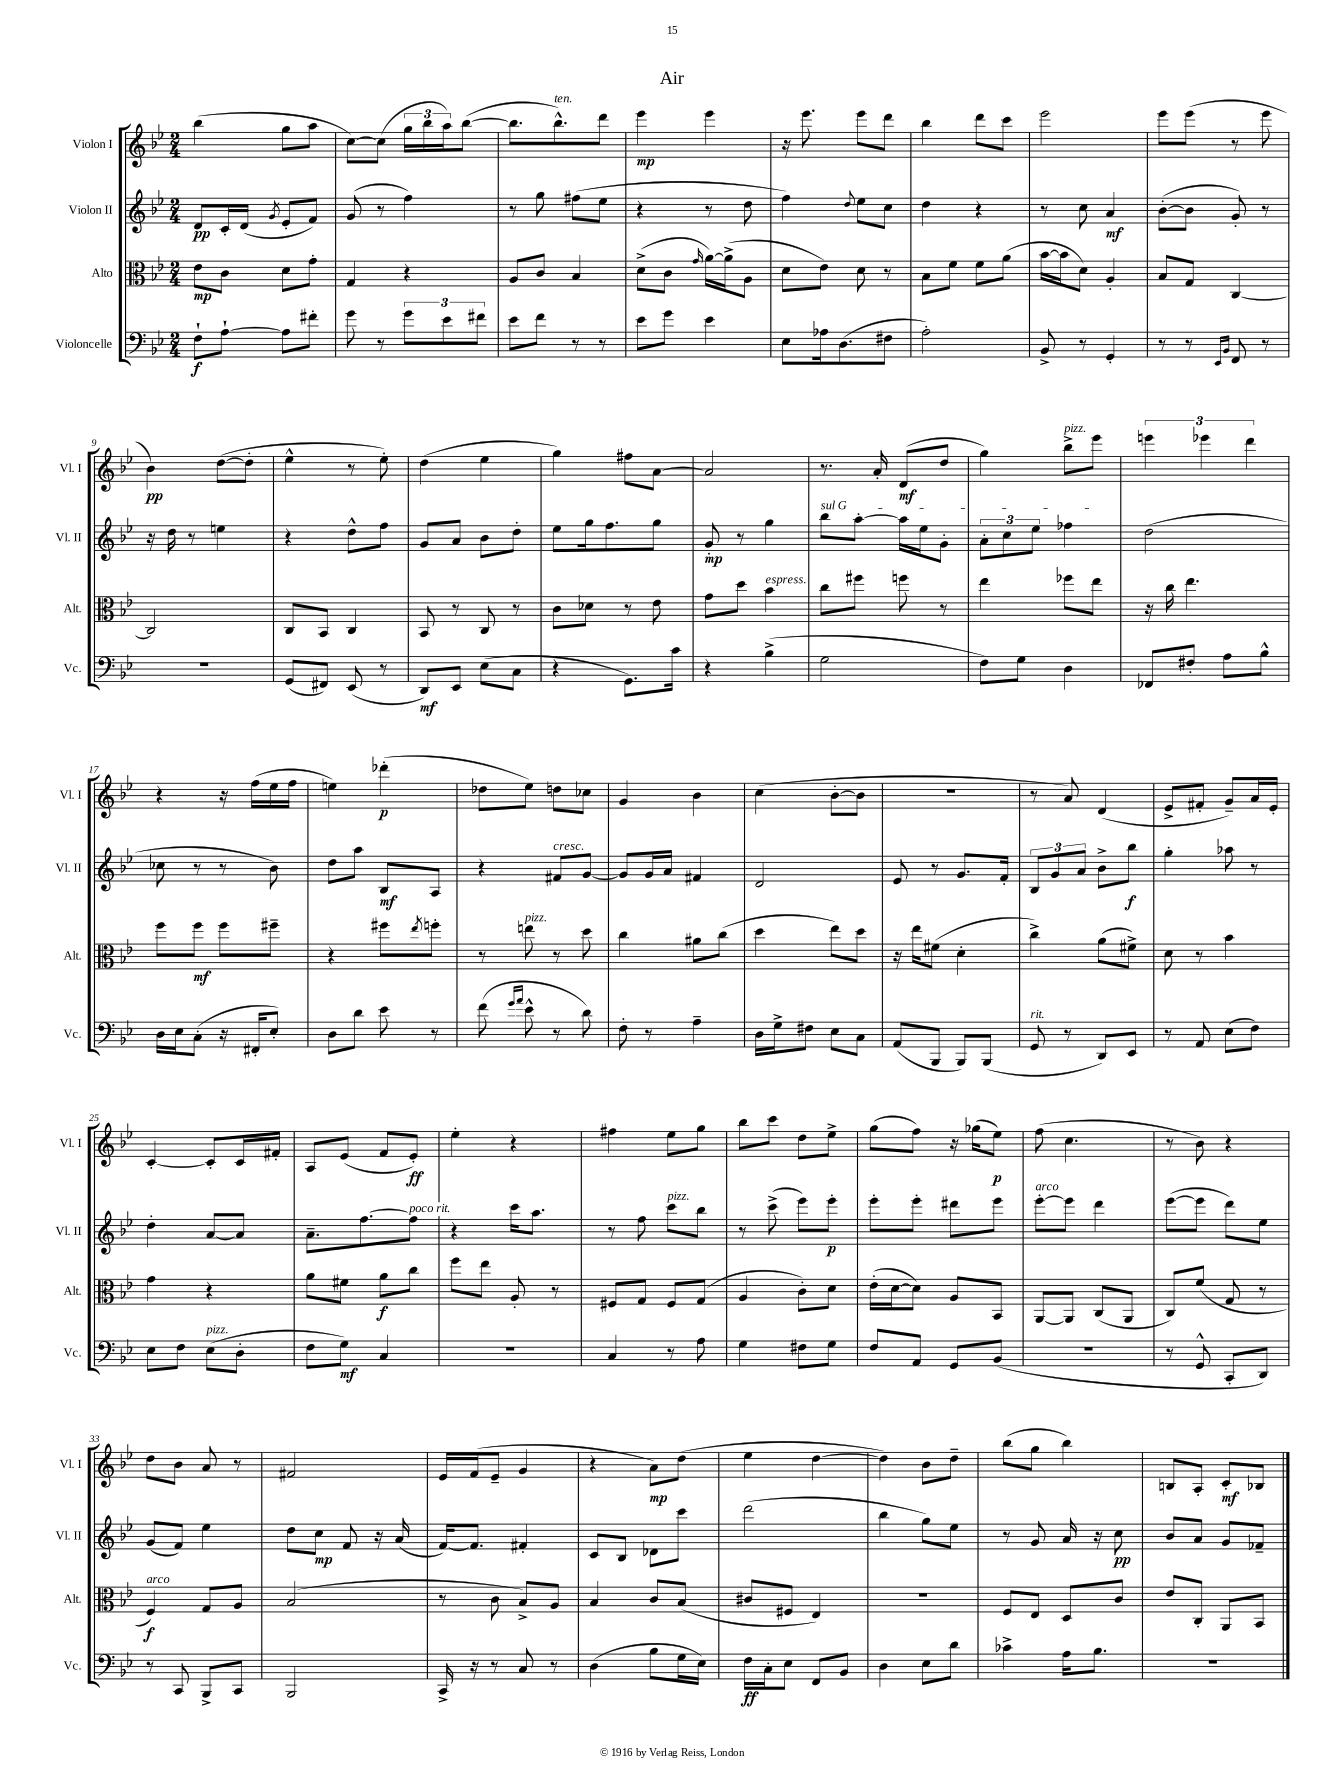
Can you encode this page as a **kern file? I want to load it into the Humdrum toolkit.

**kern	**kern	**kern	**kern
*staff4	*staff3	*staff2	*staff1
*clefF4	*clefC3	*clefG2	*clefG2
*k[b-e-]	*k[b-e-]	*k[b-e-]	*k[b-e-]
*M2/4	*M2/4	*M2/4	*M2/4
8F`	8e-	8d	(4bb-
[8A`	8c	16c'	.
.	.	(16d	.
.	.	8qg	.
8A]	8d	8e-'	8gg
8f#'	8g'	8f)	8aa
=	=	=	=
8g	4G	(8g	[8cc)
8r	.	8r	(8cc]
12g	4r	4ff)	24gg
.	.	.	24bb-
12e-	.	.	24aa)
.	.	.	([8bb-
12f#	.	.	.
=	=	=	=
8e-	8A	8r	8.bb-]
8f	8c	8gg	.
.	.	.	8.bb-^^)
8r	4B-	(8ff#	.
8r	.	8ee-	8ddd
=	=	=	=
8e-	(8d^	4r	4eee-
8g	8c	.	.
.	16qqg	.	.
4e-	[16a)	8r	4eee-
.	(16a^]	.	.
.	8A	8dd	.
=	=	=	=
8E-	8d	4ff)	16r
.	.	.	8.eee-
16A-	8e-)	.	.
(8.D	.	.	.
.	.	8qqdd	.
.	8d	8ee-	8eee-
8F#	8r	8cc	8ddd
=	=	=	=
2A')	8B-	4dd	4bb-
.	8f	.	.
.	8f	4r	8ddd
.	(8a	.	8ccc
=	=	=	=
8BB-^	[16b-	8r	2eee-
.	16b-]	.	.
8r	8d)	8cc	.
4GG'	4A'	4a	.
=	=	=	=
8r	8B-	([8b-'	8eee-
8r	8G	8b-]	(8eee-
16qqEE-	.	.	.
16qqBB-	.	.	.
8FF	[4C	8g')	8r
8r	.	8r	8eee-
=	=	=	=
2r	2C]	16r	4b-)
.	.	16dd	.
.	.	8r	.
.	.	4ee	([8dd
.	.	.	8dd']
=	=	=	=
(8GG	8C	4r	4ee-^^
8FF#)	8BB-	.	.
(8EE-	4C	8dd^^	8r
8r	.	8ff	8ee-')
=	=	=	=
8DD)	8BB-	8g	(4dd
8EE-	8r	8a	.
(8E-	8C	8b-	4ee-
8C	8r	8dd'	.
=	=	=	=
4r	8c	8ee-	4gg)
.	8d-	16gg	.
.	.	8.ff	.
8.GG)	8r	.	8ff#
.	8e-	8gg	[8a
16c	.	.	.
=	=	=	=
4r	8g	8g'	2a]
.	8dd	8r	.
(4B-^	4b-	4gg	.
=	=	=	=
2G	8cc	8bb-	8.r
.	8ff#	[8aa'	.
.	.	.	16a'
.	8ff	16aa]	(8d
.	.	16ee-	.
.	8r	8g'	8dd
=	=	=	=
8F)	4ee-	12a'	4gg)
.	.	12cc	.
8G	.	.	.
.	.	12ee-	.
4D	8ff-	4ff-	8bb-^
.	8ee-	.	8eee-
=	=	=	=
8FF-	16r	(2dd	6eee
.	16cc	.	.
8F#'	4.ee-	.	.
.	.	.	6eee-
8A	.	.	.
.	.	.	6ddd
8B-^^	.	.	.
=	=	=	=
16D	8ff	8cc-	4r
16E-	.	.	.
(8C'	8ff	8r	.
16r	8ff	8r	16r
16FF#'	.	.	(16ff
8E-')	8ff#~	8b-)	16ee-
.	.	.	16ff
=	=	=	=
8D	4r	8dd	4ee)
8d	.	8aa	.
8e-	8ff#	8B-	(4ddd-'
.	8qee-	.	.
8r	8ff'	8A	.
=	=	=	=
(8f	8r	4r	8dd-
16qqg	.	.	.
16qqa	.	.	.
8e-^^	8ee	.	8ee-)
8r	8r	8f#	8dd
8d)	8dd	[8g	8cc-
=	=	=	=
8F'	4cc	8g]	4g
8r	.	16g	.
.	.	16a	.
4A~	8a#	4f#	4b-
.	(8cc	.	.
=	=	=	=
16D	4dd	2d	(4cc
16G^	.	.	.
8F#	.	.	.
8E-	8ee-)	.	[8b-'
8C	8dd	.	8b-]
=	=	=	=
(8AA	16r	8e-	2r
.	16ee-	.	.
8BBB-	(8f#	8r	.
8BBB-)	4d'	8.g	.
(8BBB-	.	.	.
.	.	16f'	.
=	=	=	=
8GG	4cc^)	12B-	8r
.	.	12g	.
8r	.	.	8a)
.	.	12a	.
8DD)	(8a	8b-^	(4d
8EE-	8f#^)	8bb-	.
=	=	=	=
8r	8d	4gg'	8e-^
8AA	8r	.	8f#'
(8E-	4b-	8aa-	8g~)
8F)	.	8r	16a
.	.	.	16e-'
=	=	=	=
8E-	4g	4dd'	[4c'
8F	.	.	.
(8E-	4r	[8a	8c']
8D'	.	8a]	16c
.	.	.	16f#'
=	=	=	=
8F	8a	8.a~	8A
8G)	8f#	.	(8e-
.	.	[8.ff	.
4C	8a	.	8f
.	8cc	8ff]	8e-')
=	=	=	=
2r	8ff	4r	4ee-'
.	8ee-	.	.
.	8A'	16ccc	4r
.	.	8.aa	.
.	8r	.	.
=	=	=	=
4C	8F#	8r	4ff#
.	8G	8ff	.
8r	8F#	8ccc	8ee-
8A	(8G	8bb-	8gg
=	=	=	=
4G	4A	8r	8bb-
.	.	(8ccc^	8ccc
8F#	8c')	8eee-)	8dd
8G	8d	8eee-'	8ee-^
=	=	=	=
8F	(16e-'	8eee-'	(8gg
.	[16d	.	.
8AA	8d])	8eee-'	8ff)
8GG	8A	8ddd#	16r
.	.	.	(16gg-
(8BB-	8BB-	8eee-	8ee-)
=	=	=	=
2r	[8AA	[8eee-'	(8ff
.	8AA]	8eee-]	4.cc
.	(8C	4ddd	.
.	8AA	.	.
=	=	=	=
8r	8C)	([8eee-	8r
8GG^^	(8f	8eee-]	8b-)
8CC'	8G	8ddd)	4r
8DD)	8r	8ee-	.
=	=	=	=
8r	4F)	(8g	8dd
8CC	.	8f)	8b-
8BBB-^	8G	4ee-	8a
8CC	8A	.	8r
=	=	=	=
2BBB-	(2B-	8dd	2f#
.	.	8cc	.
.	.	8f	.
.	.	16r	.
.	.	(16a	.
=	=	=	=
16CC^	8r	[16f)	16e-
16r	.	8.f]	(16f
8r	8c	.	8e-~
8C	8B-^)	4f#'	4g
8r	8A	.	.
=	=	=	=
(4D	4B-	8c	4r
.	.	8B-	.
8B-	8c	8d-	8a)
16G	(8B-	8ccc	(8dd
16E-)	.	.	.
=	=	=	=
16F	8c#	(2ddd	4ee-
16C'	.	.	.
8E-	8F#	.	.
8FF	4E-)	.	[4dd
8BB-	.	.	.
=	=	=	=
4D	2r	4bb-	4dd])
8E-	.	8gg)	8b-
8d	.	8ee-	8dd~
=	=	=	=
4c-^	8F	8r	(8bb-
.	8E-	8g	8gg
16A	8D	16a	4bb-)
8.B-	.	16r	.
.	8c	8cc	.
=	=	=	=
2r	8e-	8b-	8B
.	8C'	8a	8A'
.	8AA	8g	8c'
.	8BB-	8f-~	8B-
==	==	==	==
*-	*-	*-	*-
